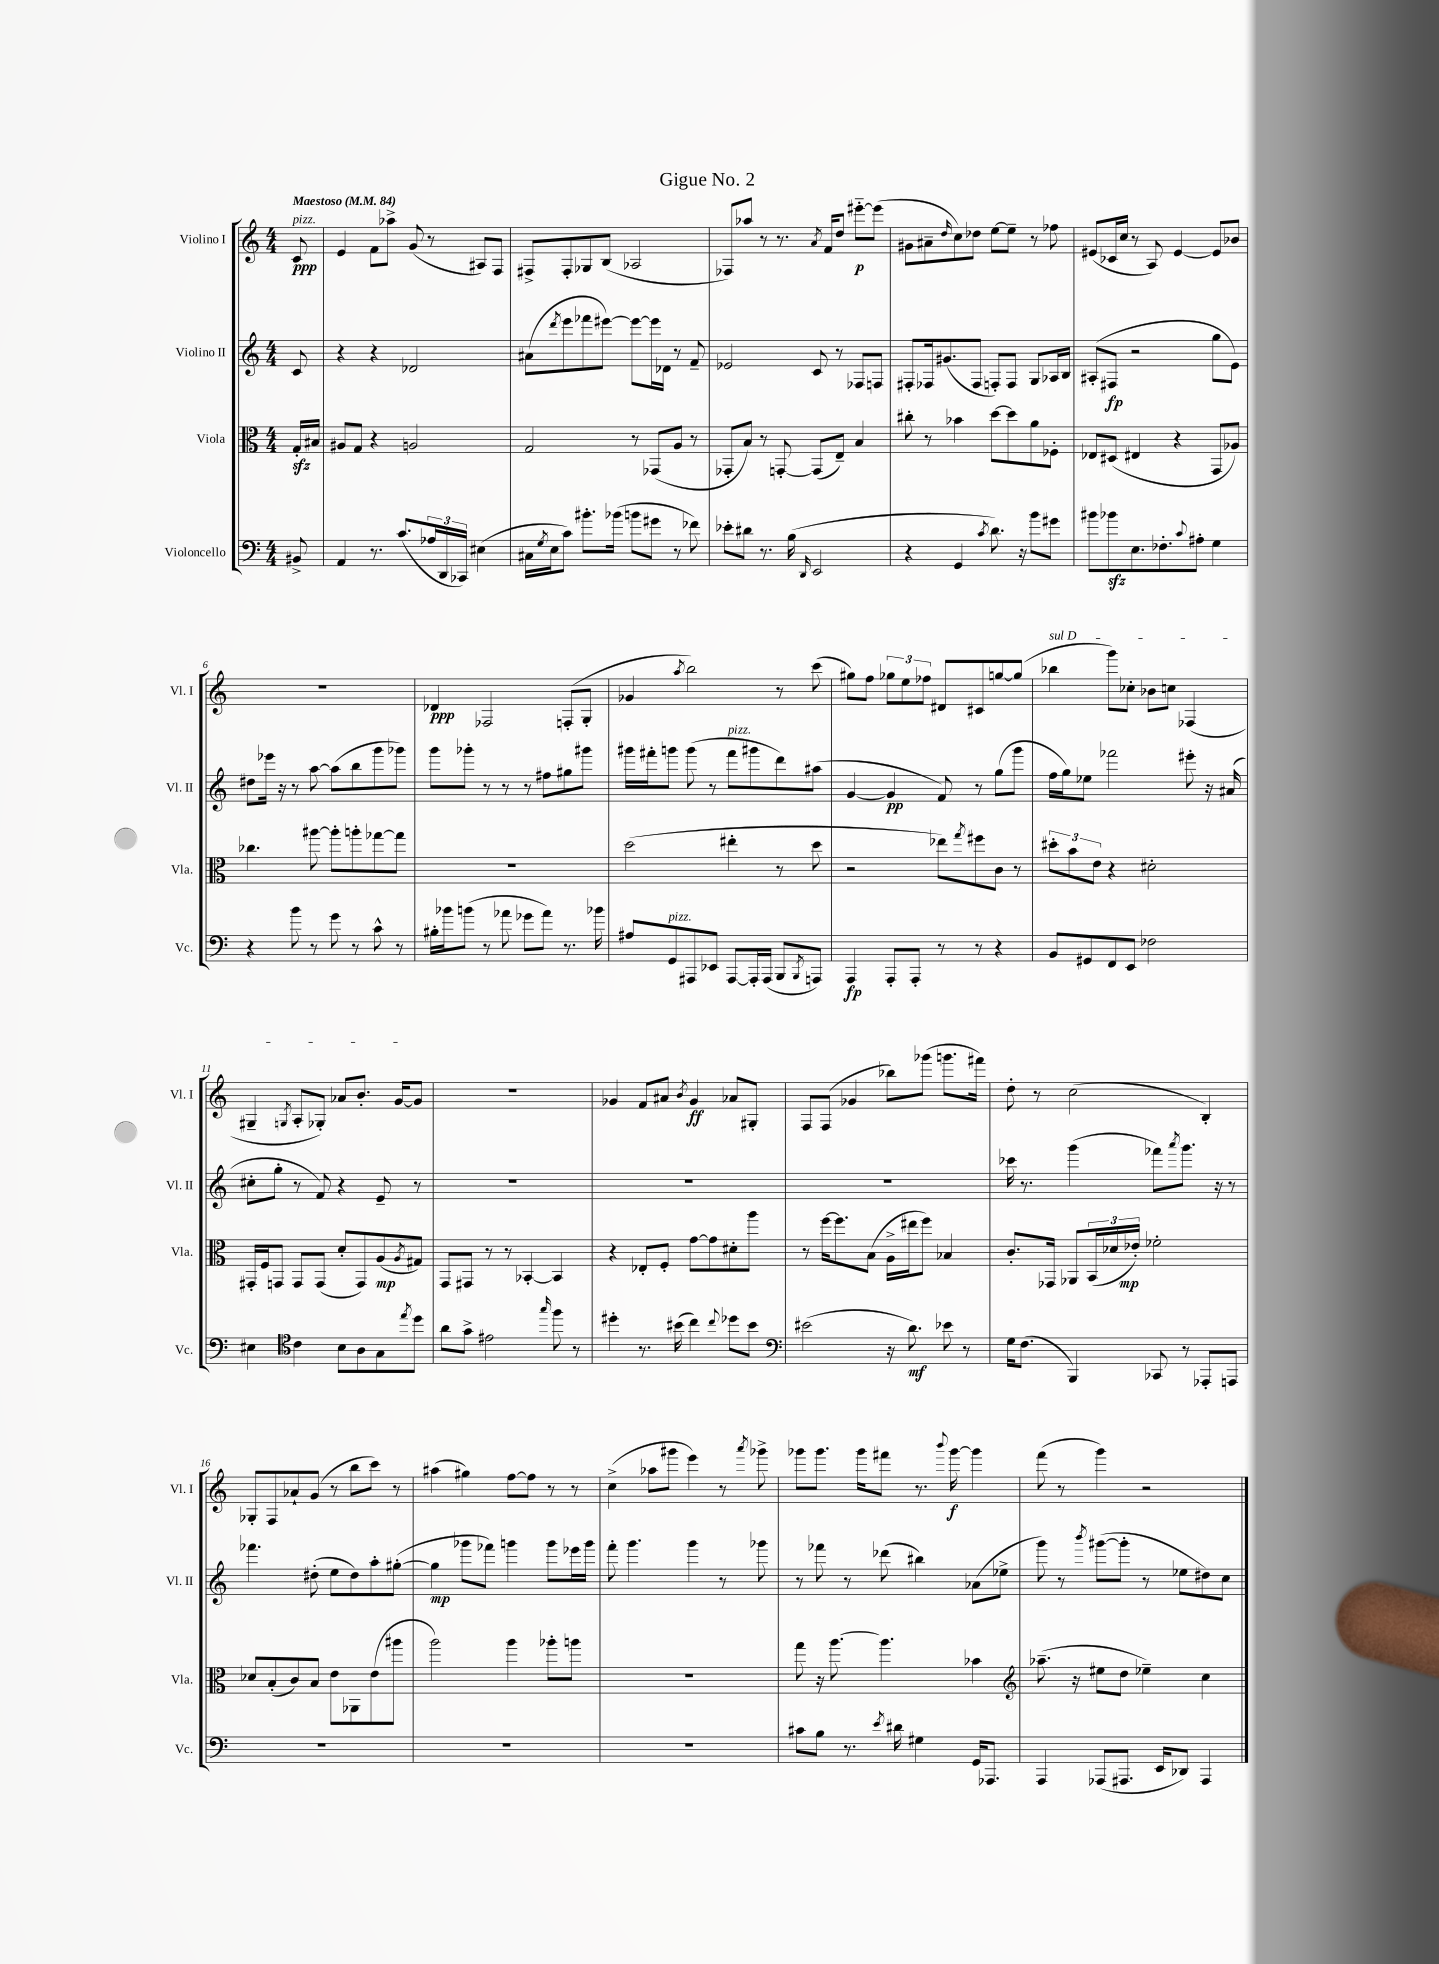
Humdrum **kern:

**kern	**kern	**kern	**kern
*staff4	*staff3	*staff2	*staff1
*clefF4	*clefC3	*clefG2	*clefG2
*k[]	*k[]	*k[]	*k[]
*M4/4	*M4/4	*M4/4	*M4/4
*MM84	*MM84	*MM84	*MM84
8BB#^	16G'	8c	8c
.	16B#	.	.
=	=	=	=
4AA	8A#	4r	4e
.	8G	.	.
8.r	4r	4r	8f
.	.	.	8aa-^
(8.c	.	.	.
.	2A	2d-	(8g
24A-	.	.	8r
24DD	.	.	.
24CC-)	.	.	.
(4E#	.	.	8A#)
.	.	.	8F
=	=	=	=
16C#	2G	(8a#	8F#^
8qG	.	.	.
16E	.	.	.
.	.	8qddd	.
8c)	.	8eee	8F#'
8.b#'	.	8fff-	8G-
.	.	[8eee#)	(8B
(16b-	.	.	.
8b	8r	8eee#_	2A-
8g#	(8GG-	16eee#]	.
.	.	16d-	.
8r	8A	8r	.
8f-)	8r	8f~	.
=	=	=	=
8e-'	8GG-'	2e-	8F-)
8d#	8B)	.	8aa-
8.r	8r	.	8r
.	[8GG'	.	8.r
(16B	.	.	.
16qqDD	.	.	.
2EE	(8GG]	8c	.
.	.	.	8qa
.	.	.	16f
.	8E~)	8r	8dd
.	4B	8F-	[8eee#'~
.	.	8F	(8eee#]
=	=	=	=
4r	8cc#'	8F#'	8g#
.	8r	16F-	8a#~
.	.	(8.g#	.
.	.	.	16qqdd
4GG	4b-	.	8cc)
.	.	8F-	8dd-
8qc	.	.	.
8.d)	[8dd	8F')	[8ee
.	8dd]	8F	8ee~]
16r	.	.	.
8b	8a	8G	8r
8g#	8F-'	16A-	8ff-
.	.	16B	.
=	=	=	=
8b#	8E-	(8A#'	(8e#
8b-	(8D#	8F#	16c-
.	.	.	16cc
8.E	4E#	2r	8r
.	.	.	8A)
8.F-'	.	.	.
.	4r	.	[4e#
8qqc	.	.	.
8A#'	.	.	.
4G	8GG	8gg	8e#]
.	8A-)	8e)	8b-
=	=	=	=
4r	4.cc-	8dd#	1r
.	.	16eee-	.
.	.	16r	.
8b	.	8r	.
8r	[8aa#	[8aa	.
8g	8aa#']	(8aa]	.
8r	8aa'	8bb	.
8c^^	[8gg-	8ggg	.
8r	8gg-]	8ggg-)	.
=	=	=	=
16B#'	1r	8ggg	4d-
16b-	.	.	.
(8b	.	8ggg-'	.
8r	.	8r	2F-
8a-	.	8r	.
8g-	.	8r	.
8a-)	.	8ff#	.
8.r	.	8gg#	(8F'
.	.	8ggg#	8G'
16b-	.	.	.
=	=	=	=
8A#	(2dd	16ggg#	4g-
.	.	16fff#'	.
8GG	.	8ggg	.
.	.	.	8qaa
8AAA#	.	(8ggg	2bb)
8EE-	.	8r	.
[8AAA#	4ee#'	8fff#	.
16AAA#']	.	8ggg#	.
(16AAA#	.	.	.
8BBB	8r	8ddd)	8r
8qBBB	.	.	.
8AAA)	8dd	(8aa#	(8ccc
=	=	=	=
4AAA	2r	[4g	8gg#)
.	.	.	8ff
8AAA'	.	4g]	12gg-
.	.	.	12ee
8AAA'	.	.	.
.	.	.	12ff-
8r	8ee-)	8f)	8d#
.	8qgg	.	.
8r	8ff#	8r	8c#
4r	8c	(8gg	[8gg
.	8r	8ggg	(8gg]
=	=	=	=
8BB	12dd#'	16ff	4bb-
.	.	16gg)	.
.	12b	.	.
8GG#	.	8ee-	.
.	12e	.	.
8FF	4r	2fff-	8ggg)
8EE	.	.	8cc-'
2F-	2d#'	.	8b-
.	.	.	8cc
.	.	8eee#'	(4F-
.	.	16r	.
.	.	(16a#	.
=	=	=	=
4E#	16GG#'	8cc#'	4G#~
.	16F	.	.
.	8GG	8gg'	.
*clefC4	*	*	*
.	.	.	8qG
4c	8GG	8r	8A'
.	(8GG	8f)	8G-')
8B	8d'	4r	8a-
8A	8GG)	.	8.b'
8G	(8A	8e~	.
.	.	.	[16g
8qee	8qA	.	.
8dd	8G#)	8r	8g]
=	=	=	=
8a	8GG	1r	1r
8g^	8GG#	.	.
2e#	8r	.	.
.	8r	.	.
.	[4BB-'	.	.
16qqgg	.	.	.
8ff	4BB-]	.	.
8r	.	.	.
=	=	=	=
4dd#'	4r	1r	4g-
8.r	8E-'	.	8f
.	8F'	.	8a#
(16b#	.	.	.
.	.	.	8qb
4cc)	[8g	.	4g-
.	8g]	.	.
8qqcc	.	.	.
8dd-	8d#'	.	8a-
8b#	8aa	.	8G#'
=	=	=	=
*clefF4	*	*	*
(2e#	8r	1r	8F
.	[16ff	.	(8F
.	8.ff]	.	.
.	.	.	4g-
.	(8B	.	.
16r	16A^	.	8bb-)
8.d)	16ee#	.	.
.	8ff)	.	(8ggg-
8e-	4B-	.	8.ggg
8r	.	.	.
.	.	.	16fff#)
=	=	=	=
16G	8.c'	16ccc-	8dd'
(8.F	.	8.r	.
.	.	.	8r
.	16GG-	.	.
4BBB)	8AA-	(4ggg	(2cc
.	(24BB	.	.
.	24d-	.	.
.	24e-')	.	.
8CC-	2f-'	8fff-)	.
.	.	8qaaa	.
8r	.	8.ggg	.
8AAA-'	.	.	4B')
.	.	16r	.
8AAA	.	8r	.
=	=	=	=
1r	8d-	4.fff-	8G-'
.	(8B'	.	8F
.	8c)	.	8a-`
.	8B	(8dd#'	(8g
.	8e	8ee	8r
.	8AA-	8dd#)	8bb
.	(8e	8aa'	8ccc)
.	8aa#	([8gg#'	8r
=	=	=	=
1r	2aa)	4gg#]	(4aa#
.	.	8ggg-	4gg#)
.	.	8fff-)	.
.	4aa	4ggg	[8ff
.	.	.	8ff]
.	8aa-'	8ggg	8r
.	8aa	16eee-	8r
.	.	16ggg	.
=	=	=	=
1r	1r	8fff'	(4cc^
.	.	4.ggg	.
.	.	.	8aa-
.	.	.	8ggg#
.	.	4ggg	4eee)
.	.	8r	8r
.	.	.	8qaaa
.	.	8ggg-	8ggg-^
=	=	=	=
8c#	8gg	8r	8ggg-
8B	16r	8fff-	8.ggg-
.	[8.aa	.	.
8.r	.	8r	.
.	.	.	16ggg-
.	4.aa]	(8ddd-	8fff#
8qe	.	.	.
16d#	.	.	.
4G#	.	4bb#)	8.r
.	.	.	8qqbbb
.	.	.	[16ggg-
16GG	4b-	(8a-	4ggg-]
8.AAA-	.	.	.
.	.	8ee-^	.
=	=	=	=
*	*clefG2	*	*
4AAA	(8.aa-~	8ggg)	(8fff
.	.	8r	8r
.	16r	.	.
.	.	8qbbb	.
(8AAA-	8ee#	([8ggg#	4ggg)
8.AAA#	8dd	8ggg#']	.
.	4ee-~)	8r	2r
16EE	.	.	.
8DD-)	.	8ee-	.
4AAA#	4cc	8dd#)	.
.	.	8cc	.
==	==	==	==
*-	*-	*-	*-
